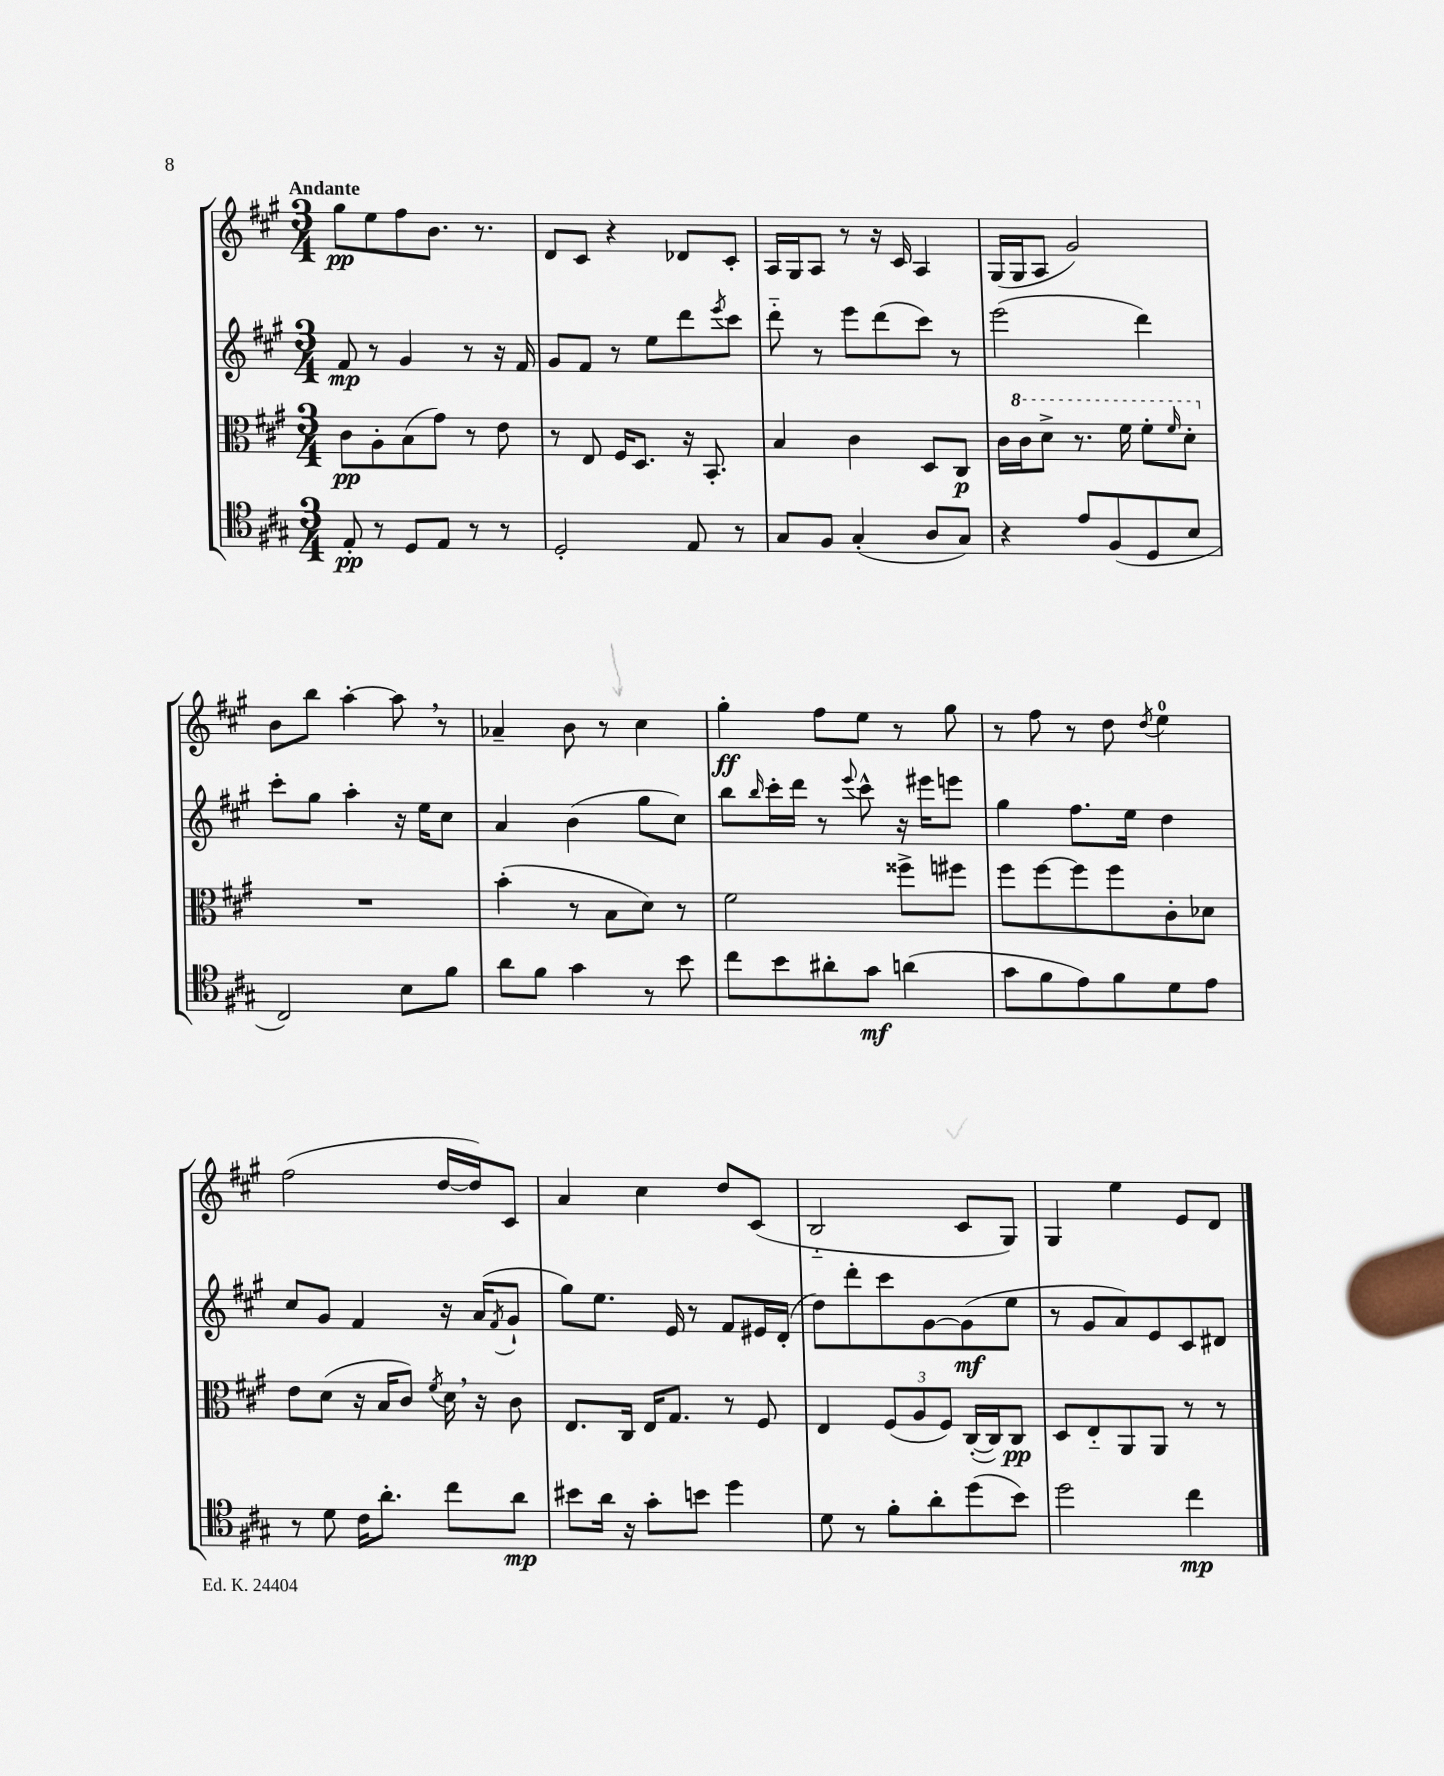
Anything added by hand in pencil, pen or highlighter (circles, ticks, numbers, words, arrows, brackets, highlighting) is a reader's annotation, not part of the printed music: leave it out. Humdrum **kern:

**kern	**kern	**kern	**kern
*staff4	*staff3	*staff2	*staff1
*clefC4	*clefC3	*clefG2	*clefG2
*k[f#c#g#]	*k[f#c#g#]	*k[f#c#g#]	*k[f#c#g#]
*M3/4	*M3/4	*M3/4	*M3/4
8E'	8c#	8f#	8gg#
8r	8A'	8r	8ee
8D	(8B	4g#	8ff#
8E	8g#)	.	8.b
8r	8r	8r	.
.	.	.	8.r
8r	8e	16r	.
.	.	16f#	.
=	=	=	=
2D'	8r	8g#	8d
.	8E	8f#	8c#
.	16F#	8r	4r
.	8.D	.	.
.	.	8ee	.
8E	16r	8ddd	8d-
.	8.BB'	.	.
.	.	8qeee	.
8r	.	8ccc#	8c#'
=	=	=	=
8G#	4B	8ddd'~	16A
.	.	.	16G#
8F#	.	8r	8A
(4G#'	4c#	8eee	8r
.	.	(8ddd	16r
.	.	.	16c#
8A	8D	8ccc#)	4A
8G#)	8C#	8r	.
=	=	=	=
4r	16c#	(2eee	(16G#
.	16cc#	.	16G#
.	8dd^	.	8A
8e	8.r	.	2g#)
(8F#	.	.	.
.	16ff#	.	.
8D	8ff#'	4ddd)	.
.	16qqff#	.	.
8B	8dd'	.	.
=	=	=	=
2C#)	2.r	8ccc#'	8b
.	.	8gg#	8bb
.	.	4aa'	[4aa'
8B	.	16r	8aa]
.	.	16ee	.
8f#	.	8cc#	8r
=	=	=	=
8a	(4b'	4a	4a-~
8f#	.	.	.
4g#	8r	(4b	8b
.	8B	.	8r
8r	8d)	8gg#	4cc#
8b	8r	8cc#)	.
=	=	=	=
8cc#	2f#	8bb	4gg#'
.	.	16qqbb	.
8b	.	16ccc#'	.
.	.	16ddd	.
8a#'	.	8r	8ff#
.	.	8qqeee	.
8g#	.	8ccc#^^	8ee
(4a	8ff##^	16r	8r
.	.	16eee#	.
.	8ff#	8eee	8gg#
=	=	=	=
8g#	8ff#	4gg#	8r
8f#	[8ff#	.	8ff#
8e)	8ff#]	8.ff#	8r
8f#	8ff#	.	8dd
.	.	16ee	.
.	.	.	8qdd
8d	8c#'	4dd	4ee
8e	8d-	.	.
=	=	=	=
8r	8e	8cc#	(2ff#
8d	(8d	8g#	.
16c#	16r	4f#	.
8.a'	16B	.	.
.	8c#)	.	.
.	8qf#	.	.
8cc#	16d	16r	[16dd
.	16r	(16a	16dd])
.	.	8qf#	.
8a	8c#	8g#`	8c#
=	=	=	=
8b#	8.E	8gg#)	4a
16a	.	8.ee	.
16r	16C#	.	.
8g#'	16E	.	4cc#
.	8.G#	16e	.
8b	.	8r	.
4dd	8r	8f#	8dd
.	8F#	16e#	(8c#
.	.	(16d'	.
=	=	=	=
8d	4E	8dd)	2B'~
8r	.	8ddd'	.
8f#'	(12F#	8ccc#	.
.	12A	.	.
8a'	.	[8g#	.
.	12F#)	.	.
(8dd	([16C#'	(8g#]	8c#
.	16C#])	.	.
8b)	8C#	8ee	8G#)
=	=	=	=
2dd	8D	8r	4G#
.	8E'~	8g#	.
.	8AA	8a)	4ee
.	8AA	8e	.
4cc#	8r	8c#	8e
.	8r	8d#	8d
==	==	==	==
*-	*-	*-	*-
